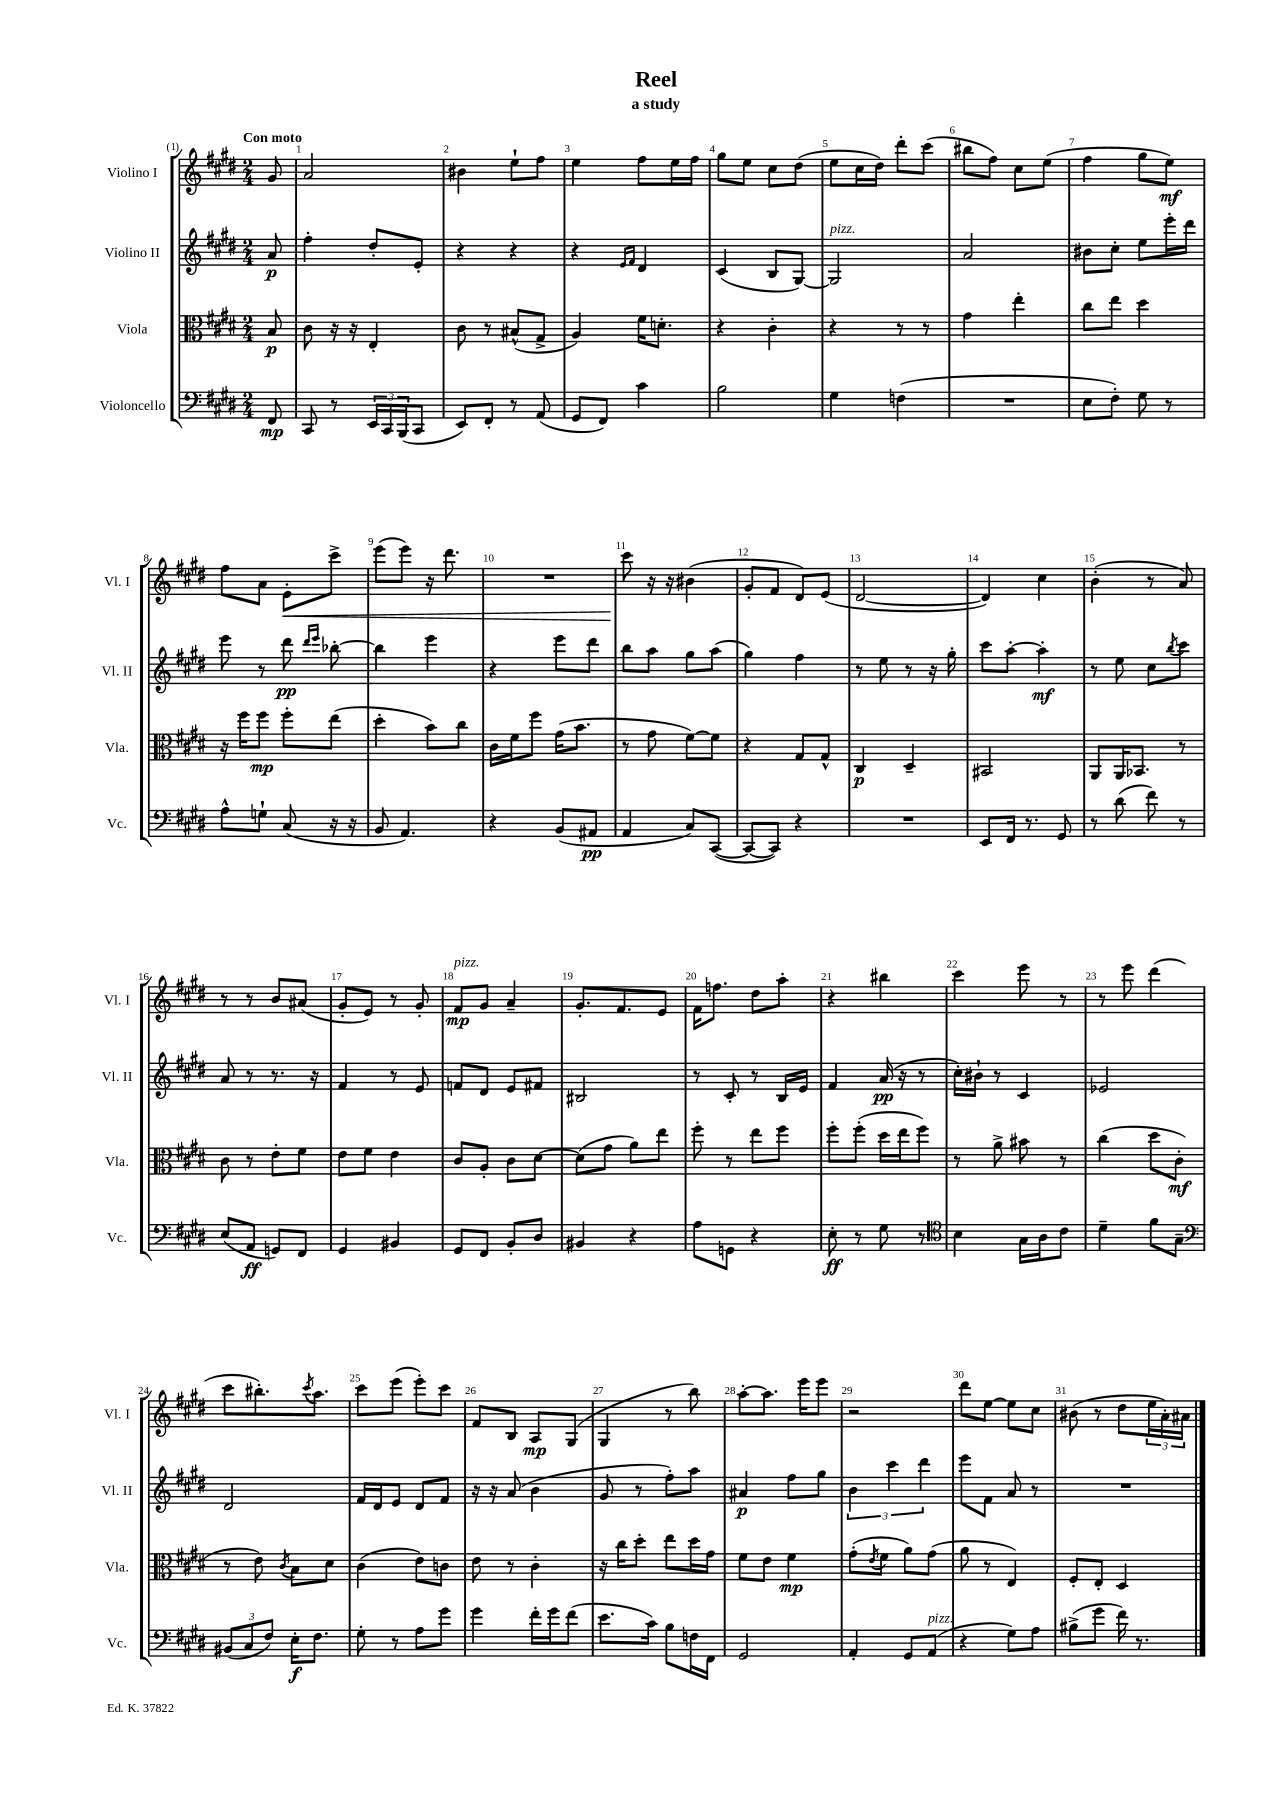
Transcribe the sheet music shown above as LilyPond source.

\header { title = "Reel" subtitle = "a study" }
<<
\new StaffGroup <<
\new Staff = "s0" \with { instrumentName = "Violino I" shortInstrumentName = "Vl. I" } {
    \clef treble \key e \major \numericTimeSignature \time 2/4 \partial 8 \tempo "Con moto"
    gis'8 |
    a'2 |
    bis'4 e''8-! fis''8 |
    e''4 fis''8 e''16 fis''16 |
    gis''8 e''8 cis''8 dis''8( |
    e''8 cis''16 dis''16) dis'''8-. cis'''8( |
    bis''8 fis''8) cis''8 e''8( |
    fis''4 gis''8 e''8\mf) |
    fis''8 a'8 e'8-.\< cis'''8-> |
    e'''8( e'''8) r16 dis'''8. |
    R2 |
    cis'''8\! r16 r16 bis'4( |
    gis'8-. fis'8 dis'8) e'8( |
    dis'2~ |
    dis'4) cis''4 |
    b'4-.( r8 a'8) |
    r8 r8 b'8 ais'8( |
    gis'8-. e'8) r8 gis'8-. |
    fis'8\mp^\markup { \italic "pizz." } gis'8 a'4-- |
    gis'8.-. fis'8. e'8 |
    fis'16 f''8. dis''8 a''8-. |
    r4 bis''4 |
    cis'''4 e'''8 r8 |
    r8 e'''8 dis'''4( |
    cis'''8 bis''8.-.) \acciaccatura { cis'''8 } a''8. |
    cis'''8 e'''8( e'''8-.) cis'''8 |
    fis'8 b8 a8\mp gis8( |
    gis4 r8 b''8) |
    a''8~-. a''8. e'''16 e'''8 |
    r2 |
    dis'''8 e''8~ e''8 cis''8 |
    bis'8( r8 dis''8 \tuplet 3/2 { e''16 a'16-.) ais'16 } \bar "|." |
}
\new Staff = "s1" \with { instrumentName = "Violino II" shortInstrumentName = "Vl. II" } {
    \clef treble \key e \major \numericTimeSignature \time 2/4 \partial 8
    a'8\p |
    fis''4-. dis''8-. e'8-. |
    r4 r4 |
    r4 \grace { e'16 fis'16 } dis'4 |
    cis'4( b8 gis8~) |
    gis2^\markup { \italic "pizz." } |
    a'2 |
    bis'8 cis''8-. e''8 e'''16-. dis'''16 |
    e'''8 r8 dis'''8\pp \grace { dis'''16 e'''16 } bes''8~-. |
    bes''4 e'''4 |
    r4 e'''8 dis'''8 |
    b''8 a''8 gis''8 a''8( |
    gis''4) fis''4 |
    r8 e''8 r8 r16 gis''16-. |
    cis'''8 a''8~-. a''4-.\mf |
    r8 e''8 cis''8 \acciaccatura { b''8 } cis'''8 |
    a'8 r8 r8. r16 |
    fis'4 r8 e'8 |
    f'8 dis'8 e'8 fis'8 |
    bis2 |
    r8 cis'8-. r8 b16 e'16 |
    fis'4 a'16\pp( r16 r8 |
    cis''16-.) bis'16-! r8 cis'4 |
    ees'2 |
    dis'2 |
    fis'16 dis'16 e'8 dis'8 fis'8 |
    r16 r16 a'8( b'4 |
    gis'8 r8 fis''8-.) a''8 |
    ais'4\p fis''8 gis''8 |
    \tuplet 3/2 { b'4 cis'''4 dis'''4 } |
    e'''8 fis'8 a'8 r8 |
    R2 \bar "|." |
}
\new Staff = "s2" \with { instrumentName = "Viola" shortInstrumentName = "Vla." } {
    \clef alto \key e \major \numericTimeSignature \time 2/4 \partial 8
    b8\p |
    cis'8 r16 r16 e4-. |
    cis'8 r8 bis8-^( gis8-> |
    a4) fis'16 d'8.-. |
    r4 cis'4-. |
    r4 r8 r8 |
    gis'4 e''4-. |
    cis''8 e''8 dis''4 |
    r16 fis''16 fis''8\mp fis''8-. e''8( |
    dis''4-. b'8) cis''8 |
    cis'16 fis'16 fis''8 gis'16( b'8. |
    r8 gis'8 fis'8~) fis'8 |
    r4 gis8 gis8-^ |
    cis4\p dis4-- |
    bis,2 |
    a,8 a,16 bes,8. r8 |
    cis'8 r8 e'8-. fis'8 |
    e'8 fis'8 e'4 |
    cis'8 a8-. cis'8 dis'8~ |
    dis'8( gis'8 a'8) e''8 |
    fis''8-. r8 e''8 fis''8 |
    fis''8-. fis''8-.( dis''16 e''16 fis''8) |
    r8 a'8-> bis'8 r8 |
    cis''4( dis''8 cis'8-.\mf |
    r8 e'8) \acciaccatura { cis'8 } b8 dis'8 |
    cis'4( e'8) c'8 |
    e'8 r8 cis'4-. |
    r16 cis''16 dis''8-. e''8 dis''16 gis'16 |
    fis'8 e'8 fis'4\mp |
    gis'8-.( \acciaccatura { e'8 } fis'8 a'8) gis'8( |
    a'8 r8 e4) |
    fis8-. e8-. dis4 \bar "|." |
}
\new Staff = "s3" \with { instrumentName = "Violoncello" shortInstrumentName = "Vc." } {
    \clef bass \key e \major \numericTimeSignature \time 2/4 \partial 8
    fis,8\mp |
    cis,8 r8 \tuplet 3/2 { e,16 cis,16 b,,16( } cis,8 |
    e,8) fis,8-. r8 a,8( |
    gis,8 fis,8) cis'4 |
    b2 |
    gis4 f4( |
    R2 |
    e8 fis8-.) gis8 r8 |
    a8-^ g8-! cis8( r16 r16 |
    b,8 a,4.) |
    r4 b,8( ais,8\pp |
    a,4 cis8) cis,8~( |
    cis,8~ cis,8) r4 |
    R2 |
    e,8 fis,16 r8. gis,8 |
    r8 dis'8( fis'8) r8 |
    e8( a,8\ff g,8) fis,8 |
    gis,4 bis,4 |
    gis,8 fis,8 b,8-. dis8 |
    bis,4 r4 |
    a8 g,8 r4 |
    e8-.\ff r8 gis8 r8 |
    \clef tenor b4 gis16 a16 cis'8 |
    dis'4-- fis'8 gis8-- |
    \clef bass \tuplet 3/2 { bis,8( cis8 fis8) } e16-.\f fis8. |
    gis8-. r8 a8 gis'8 |
    gis'4 fis'16-. gis'16 fis'8( |
    e'8. cis'16) b8 f16 fis,16 |
    gis,2 |
    a,4-. gis,8 a,8^\markup { \italic "pizz." }( |
    r4 gis8) a8 |
    bis8->( gis'8 fis'16) r8. \bar "|." |
}
>>
>>
\layout { \context { \Score \override BarNumber.break-visibility = ##(#f #t #t) barNumberVisibility = #all-bar-numbers-visible } }
